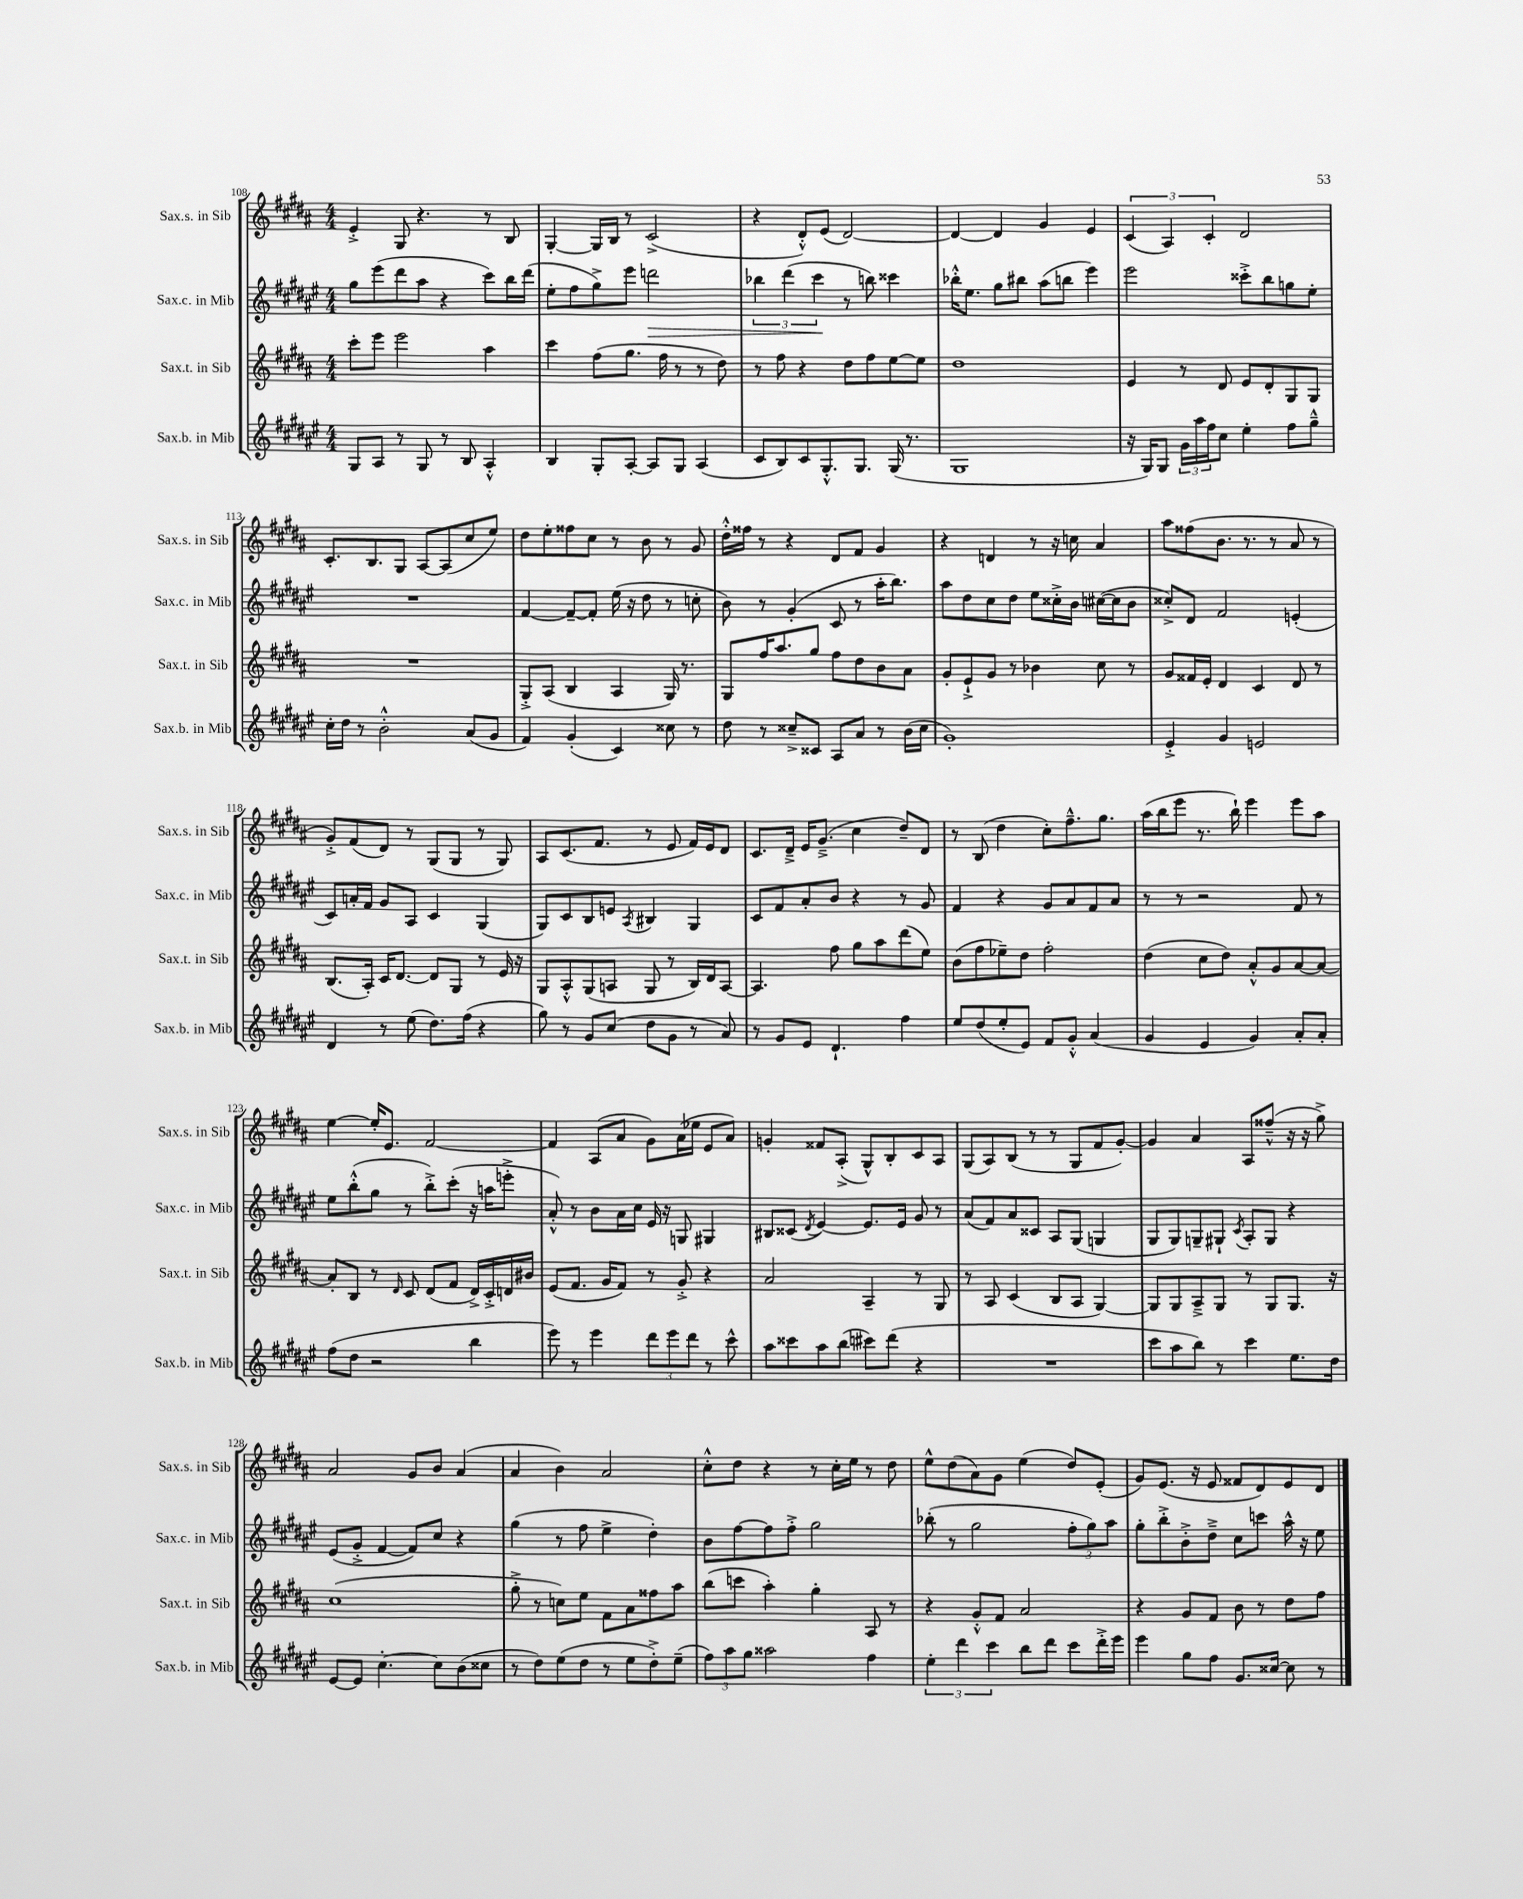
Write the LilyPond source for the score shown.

<<
\new StaffGroup <<
\new Staff = "s0" \with { instrumentName = "Sax.s. in Sib" shortInstrumentName = "Sax.s. in Sib" } {
    \clef treble \key b \major \numericTimeSignature \time 4/4
    e'4-.-> gis8 r4. r8 b8 |
    gis4~-. gis16 b16 r8 cis'2->( |
    r4 dis'8-.-^) e'8( dis'2~) |
    dis'4~ dis'4 gis'4 e'4 |
    \tuplet 3/2 { cis'4( ais4) cis'4-. } dis'2 |
    cis'8.-. b8. gis8 ais8~ ais8( cis''8 e''8) |
    dis''8 e''8-. fisis''8 cis''8 r8 b'8 r8 gis'8 |
    dis''16-.-^ fisis''16 r8 r4 dis'8 fis'8 gis'4 |
    r4 d'4 r8 r16 c''16 ais'4 |
    ais''8 fisis''8( b'8. r8. r8 ais'8 r8 |
    gis'8-.->) fis'8( dis'8) r8 gis8( gis8 r8 gis8) |
    ais8 cis'8.( fis'8. r8 e'8 fis'16) e'16 dis'8 |
    cis'8. dis'16---> e'16 gis'8.--->( cis''4 dis''8--) dis'8 |
    r8 b8( dis''4 cis''8-.) fis''8.---^ gis''8. |
    ais''16( b''16 e'''8 r8. b''16-!) e'''4 e'''8 ais''8 |
    e''4~ e''16-. e'8. fis'2~ |
    fis'4 ais8( ais'8 gis'8) ais'16( ees''16 e'8 ais'8) |
    g'4-. fisis'8 ais8-.->( gis8-^) b8-. cis'8 ais8 |
    gis8( ais8) b8( r8 r8 gis8 fis'8 gis'8~-.) |
    gis'4 ais'4 ais8 fisis''8---^( r16 r16 gis''8->) |
    ais'2 gis'8 b'8 ais'4( |
    ais'4 b'4) ais'2 |
    cis''8-.-^ dis''8 r4 r8 cis''16-. e''16 r8 dis''8 |
    e''8-^ dis''8( ais'8) gis'8 e''4( dis''8) e'8-.( |
    gis'8) e'8.( r16 e'8 fisis'8 dis'8) e'8 dis'8 \bar "|." |
}
\new Staff = "s1" \with { instrumentName = "Sax.c. in Mib" shortInstrumentName = "Sax.c. in Mib" } {
    \clef treble \key fis \major \numericTimeSignature \time 4/4
    gis''8 eis'''8( dis'''8 ais''8 r4 cis'''8) b''16 dis'''16( |
    eis''8-. fis''8 gis''8->) eis'''8 d'''2\> |
    \tuplet 3/2 { bes''4 dis'''4( cis'''4\! } r8 b''8) cisis'''4 |
    bes''16-.-^ eis''8. gis''8 bis''8 ais''8( b''8 eis'''4) |
    eis'''2 cisis'''8-.-> b''8 g''8 eis''8-. |
    R1 |
    fis'4~ fis'8~-- fis'8-. eis''16( r16 dis''8 r8 c''8-. |
    b'8) r8 gis'4-.( cis'8 r8 ais''16-. b''8.) |
    ais''8 dis''8 cis''8 dis''8 eis''8 cisis''16-.-> b'16 cis''16~( cis''16 b'8 |
    cisis''8-.->) dis'8 fis'2 e'4-.( |
    cis'8) a'16-. fis'16 gis'8 ais8 cis'4 gis4( |
    gis8) cis'8 b8 e'8 \acciaccatura { ais8 } bis4 gis4 |
    cis'8 fis'8 ais'8-. b'8 r4 r8 gis'8 |
    fis'4 r4 gis'8 ais'8 fis'8 ais'8 |
    r8 r8 r2 fis'8 r8 |
    eis''8 b''8-.-^( gis''8 r8 b''8-.->) cis'''8-.( r16 a''16 e'''8-.-> |
    ais'8-.-^) r8 b'8 ais'16 cis''16 eis'16 r16 g8 gis4 |
    bis8 cisis'8( \acciaccatura { dis'8 } eis'4~) eis'8. eis'16 gis'8 r8 |
    ais'8( fis'8) ais'8 cisis'8 ais8 gis8( g4 |
    gis8 gis8) g8-- gis8-! \acciaccatura { cis'8 } ais8-. gis8 r4 |
    eis'8( gis'8-.-> fis'4~ fis'8) cis''8 r4 |
    gis''4( r8 fis''8 eis''4-> dis''4-.) |
    b'8 fis''8~ fis''8 fis''8-.-> gis''2 |
    bes''8-.( r8 gis''2 \tuplet 3/2 { fis''8-. gis''8) ais''8 } |
    gis''8-. b''8-.-> b'8-.-> dis''8---> cis''8 c'''8 ais''16-^ r16 eis''8 \bar "|." |
}
\new Staff = "s2" \with { instrumentName = "Sax.t. in Sib" shortInstrumentName = "Sax.t. in Sib" } {
    \clef treble \key b \major \numericTimeSignature \time 4/4
    cis'''8-. e'''8 e'''2 ais''4 |
    cis'''4 fis''8( gis''8. fis''16 r8 r8 dis''8) |
    r8 fis''8 r4 dis''8 fis''8 e''8~ e''8 |
    dis''1 |
    e'4 r8 dis'8 e'8 dis'8-. gis8 gis8 |
    R1 |
    gis8-.-> ais8( b4 ais4 gis16) r8. |
    gis8 fis''16 ais''8. gis''8 fis''8 dis''8 b'8 ais'8 |
    gis'8-. e'8-!-> gis'8 r8 bes'4 cis''8 r8 |
    gis'8 fisis'16 e'16-. dis'4 cis'4 dis'8 r8 |
    b8.( ais16-.) cis'16 dis'8.~ dis'8 gis8 r8 e'16 r16 |
    gis8 ais8-.-^ gis8( a8 gis8 r8 b16) dis'16 a8~ |
    a4. fis''8 gis''8 ais''8 dis'''8( e''8) |
    b'8( fis''8 ees''8--) dis''8 fis''2-. |
    dis''4( cis''8 dis''8) ais'8-.-^ gis'8 ais'8~ ais'8~ |
    ais'8-. b8 r8 \grace { dis'16 } cis'8 dis'8( fis'8 dis'16->) cis'16-.-> d'16 bis'16 |
    e'8( fis'8. gis'16 fis'8) r8 gis'8-.-> r4 |
    ais'2 ais4-- r8 gis8 |
    r8 ais8 cis'4( b8 ais8 gis4~) |
    gis8 gis8 ais8---> gis8 r8 gis8 gis8. r16 |
    cis''1( |
    gis''8-.-> r8 c''8) e''8 fis'8 ais'8 fisis''8 ais''8 |
    b''8( c'''8 ais''4-.) gis''4-. ais8 r8 |
    r4 gis'8-.-^ fis'8 ais'2 |
    r4 gis'8 fis'8 b'8 r8 dis''8 fis''8 \bar "|." |
}
\new Staff = "s3" \with { instrumentName = "Sax.b. in Mib" shortInstrumentName = "Sax.b. in Mib" } {
    \clef treble \key fis \major \numericTimeSignature \time 4/4
    gis8 ais8 r8 gis8 r8 b8 ais4-.-^ |
    b4 gis8-. ais8~-. ais8 gis8 ais4( |
    cis'8 b8) cis'8 gis8.-.-^ gis8. gis16( r8. |
    gis1 |
    r16 gis16) gis8 \tuplet 3/2 { gis'16 ais''16 fis''16 } cis''8 eis''4-. fis''8 gis''8---^ |
    cis''16-. dis''16 r8 b'2-.-^ ais'8( gis'8 |
    fis'4) gis'4-.( cis'4) cisis''8 r8 |
    dis''8 r8 cisis''8---> cisis'8 ais8 ais'8 r8 b'16( cisis''16 |
    gis'1-.) |
    eis'4-.-> gis'4 e'2 |
    dis'4 r8 eis''8( dis''8.) fis''16( r4 |
    gis''8) r8 gis'8 cis''8( dis''8 gis'8 r8 ais'8) |
    r8 gis'8 eis'8 dis'4.-! fis''4 |
    eis''8 dis''8( eis''8-. eis'8) fis'8 gis'8-.-^ ais'4( |
    gis'4 eis'4 gis'4) ais'8-. ais'8-. |
    fis''8( dis''8 r2 b''4 |
    eis'''8) r8 eis'''4 \tuplet 3/2 { dis'''8 eis'''8 dis'''8 } r8 cis'''8-^ |
    ais''8 cisis'''8 ais''8 b''8( cis'''8) dis'''8( r4 |
    R1 |
    cis'''8 ais''8 b''8) r8 cis'''4 eis''8. dis''16 |
    eis'8~ eis'8 cis''4.~-. cis''8 b'8( cisis''8 |
    r8 dis''8) eis''8( dis''8 r8 eis''8 dis''8-.->) eis''8--( |
    \tuplet 3/2 { fis''8) ais''8 gis''8 } aisis''2 fis''4 |
    \tuplet 3/2 { eis''4-. dis'''4 cis'''4 } b''8 dis'''8 cis'''8 dis'''16-.-> eis'''16 |
    eis'''4 gis''8 fis''8 gis'8. cisis''16~ cisis''8 r8 \bar "|." |
}
>>
>>
\layout { \context { \Score currentBarNumber = #108 } }
